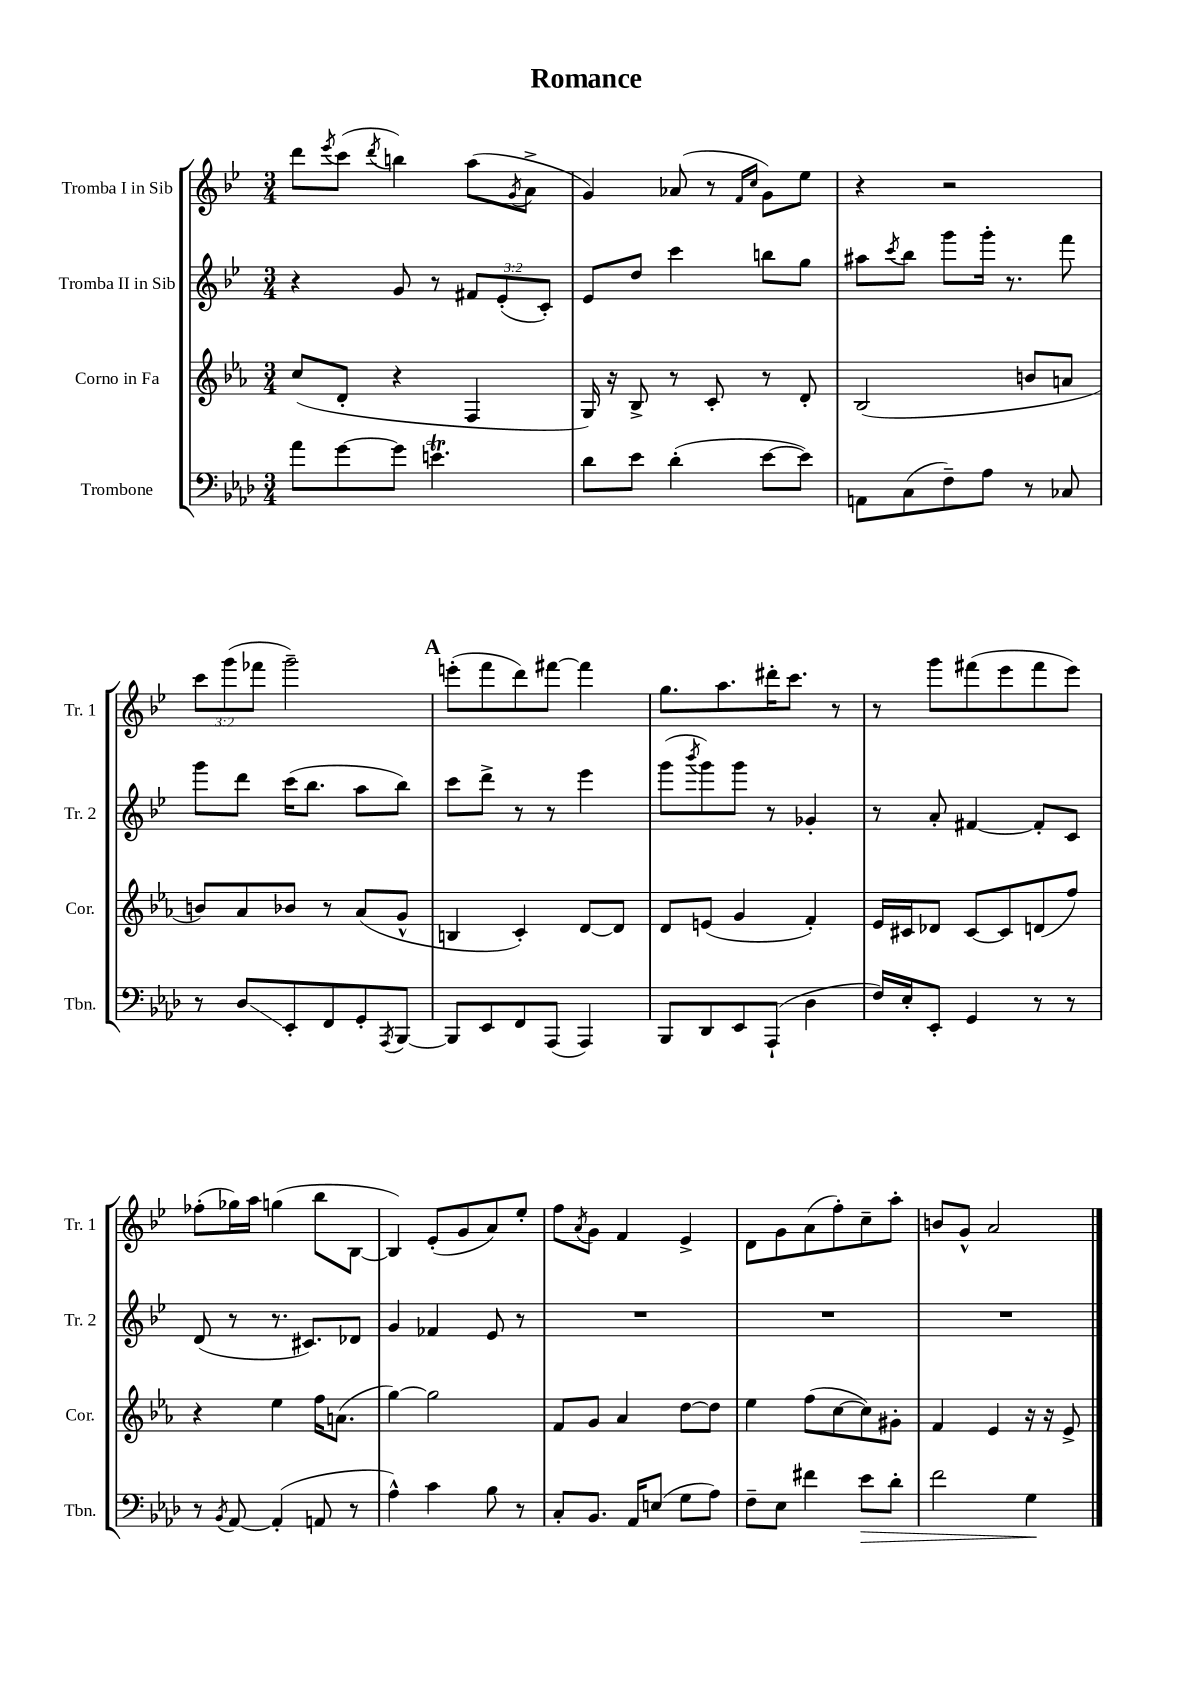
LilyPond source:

\header { title = "Romance" }
<<
\new StaffGroup <<
\new Staff = "s0" \with { instrumentName = "Tromba I in Sib" shortInstrumentName = "Tr. 1" } {
    \clef treble \key bes \major \numericTimeSignature \time 3/4 \override Staff.TupletNumber.text = #tuplet-number::calc-fraction-text
    d'''8 \acciaccatura { ees'''8 } c'''8( \acciaccatura { d'''8 } b''4) a''8( \acciaccatura { g'8 } a'8-> |
    g'4) aes'8( r8 \grace { f'16 c''16 } g'8) ees''8 |
    r4 r2 |
    \tuplet 3/2 { c'''8 g'''8( fes'''8 } g'''2--) |
    \mark \markup { \bold "A" } e'''8-.( f'''8 d'''8) fis'''8~ fis'''4 |
    g''8. a''8. dis'''16-. c'''8. r8 |
    r8 g'''8 fis'''8( ees'''8 fis'''8 ees'''8) |
    fes''8-.( ges''16) a''16 g''4( bes''8 bes8~ |
    bes4) ees'8-.( g'8 a'8) ees''8-. |
    f''8 \acciaccatura { a'8 } g'8 f'4 ees'4-> |
    d'8 g'8 a'8( f''8-.) c''8-- a''8-. |
    b'8 g'8-^ a'2 \bar "|." |
}
\new Staff = "s1" \with { instrumentName = "Tromba II in Sib" shortInstrumentName = "Tr. 2" } {
    \clef treble \key bes \major \numericTimeSignature \time 3/4 \override Staff.TupletNumber.text = #tuplet-number::calc-fraction-text
    r4 g'8 r8 \tuplet 3/2 { fis'8 ees'8-.( c'8-.) } |
    ees'8 d''8 c'''4 b''8 g''8 |
    ais''8 \acciaccatura { c'''8 } bes''8 g'''8 g'''16-. r8. f'''8 |
    g'''8 d'''8 c'''16( bes''8. a''8 bes''8) |
    \mark \markup { \bold "A" } c'''8 d'''8-> r8 r8 ees'''4 |
    g'''8( \acciaccatura { bes'''8 } g'''8) g'''8 r8 ges'4-. |
    r8 a'8-. fis'4~ fis'8-. c'8 |
    d'8( r8 r8. cis'8.) des'8 |
    g'4 fes'4 ees'8 r8 |
    R2. |
    R2. |
    R2. \bar "|." |
}
\new Staff = "s2" \with { instrumentName = "Corno in Fa" shortInstrumentName = "Cor." } {
    \clef treble \key ees \major \numericTimeSignature \time 3/4
    c''8( d'8-. r4 f4 |
    g16) r16 bes8-> r8 c'8-. r8 d'8-. |
    bes2( b'8 a'8 |
    b'8) aes'8 bes'8 r8 aes'8( g'8-^ |
    \mark \markup { \bold "A" } b4 c'4-.) d'8~ d'8 |
    d'8 e'8( g'4 f'4-.) |
    ees'16 cis'16 des'8 cis'8~ cis'8 d'8( f''8) |
    r4 ees''4 f''16 a'8.( |
    g''4~) g''2 |
    f'8 g'8 aes'4 d''8~ d''8 |
    ees''4 f''8( c''8~ c''8) gis'8-. |
    f'4 ees'4 r16 r16 ees'8-> \bar "|." |
}
\new Staff = "s3" \with { instrumentName = "Trombone" shortInstrumentName = "Tbn." } {
    \clef bass \key aes \major \numericTimeSignature \time 3/4
    aes'8 g'8~ g'8 e'4.\trill |
    des'8 ees'8 des'4-.( ees'8~ ees'8) |
    a,8 c8( f8--) aes8 r8 ces8 |
    r8 des8\glissando ees,8-. f,8 g,8-. \acciaccatura { aes,,8 } bes,,8~ |
    \mark \markup { \bold "A" } bes,,8 ees,8 f,8 aes,,8( aes,,4) |
    bes,,8 des,8 ees,8 aes,,8-!( des4 |
    f16) ees16-. ees,8-. g,4 r8 r8 |
    r8 \acciaccatura { bes,8 } aes,8~ aes,4-.( a,8 r8 |
    aes4-^) c'4 bes8 r8 |
    c8-. bes,8. aes,16 e8( g8 aes8) |
    f8-- ees8 fis'4 ees'8\> des'8-. |
    f'2 g4\! \bar "|." |
}
>>
>>
\layout { \context { \Score \remove "Bar_number_engraver" } }
